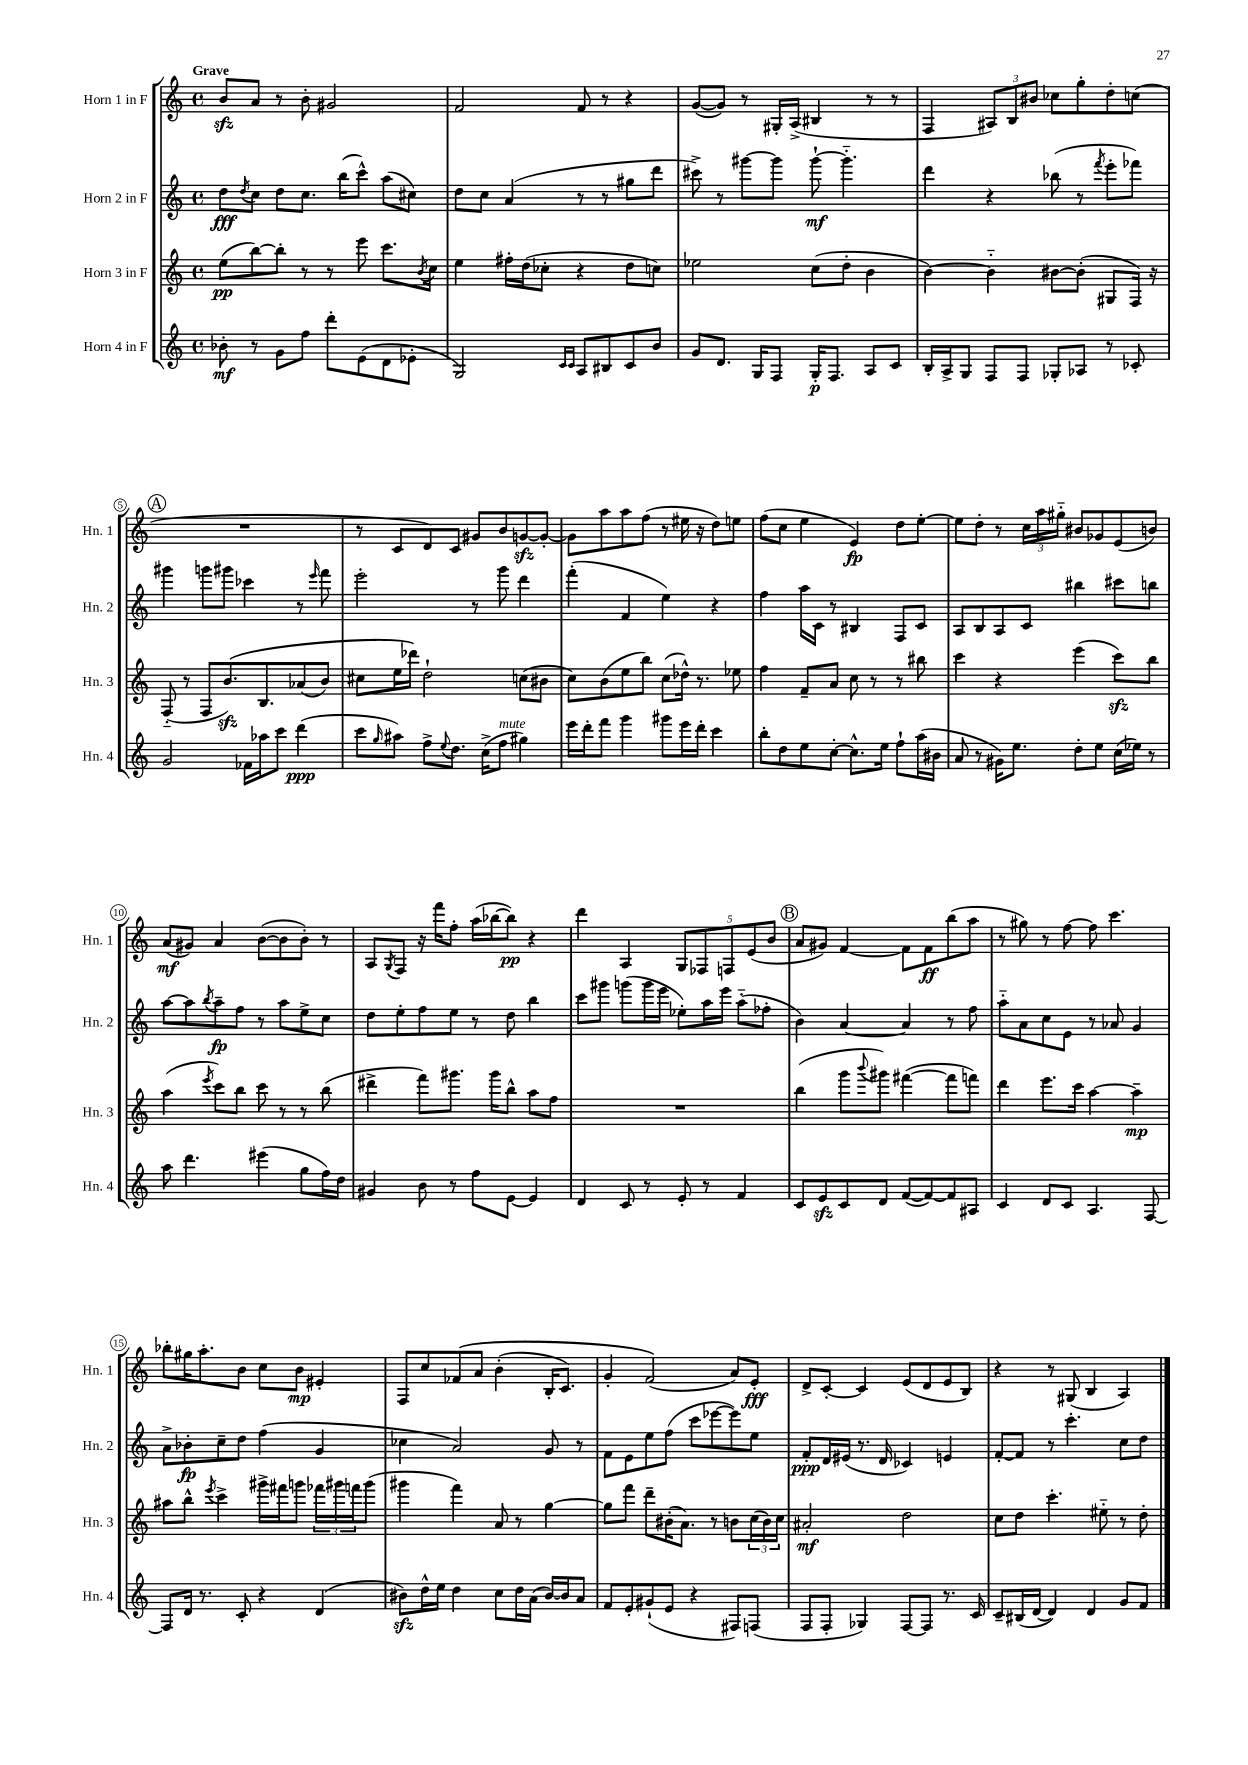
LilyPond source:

<<
\new StaffGroup <<
\new Staff = "s0" \with { instrumentName = "Horn 1 in F" shortInstrumentName = "Hn. 1" } {
    \clef treble \key c \major \defaultTimeSignature \time 4/4 \tempo "Grave"
    b'8\sfz a'8 r8 b'8-. gis'2 |
    f'2 f'8 r8 r4 |
    g'8~( g'8) r8 gis16-. a16->( bis4 r8 r8 |
    f4 \tuplet 3/2 { ais8) b8 bis'8 } ces''8 g''8-. d''8-. c''8( |
    \mark \markup { \circle "A" } R1 |
    r8 c'8 d'8) c'8 gis'8 b'8 g'8~\sfz g'8~-. |
    g'8 a''8 a''8 f''8( r8 eis''16 r16 d''8) e''8 |
    f''8( c''8 e''4 e'4\fp) d''8 e''8~-. |
    e''8 d''8-. r8 \tuplet 3/2 { c''16 a''16 gis''16-_ } bis'8 ges'8 e'8( b'8) |
    a'8\mf( gis'8) a'4 b'8~( b'8 b'8-.) r8 |
    a8 \acciaccatura { g8 } f8 r16 f'''16 f''8-. a''16( bes''16~ bes''8\pp) r4 |
    d'''4 a4 \tuplet 5/4 { g8 fes8 f8 e'8( b'8 } |
    \mark \markup { \circle "B" } a'8 gis'8) f'4~ f'8 f'8\ff b''8( a''8 |
    r8 gis''8) r8 f''8~ f''8 c'''4. |
    bes''8-. gis''16 a''8.-. b'8 c''8 b'8\mp eis'4-. |
    f8 c''8 fes'8\( a'8 b'4-.( b16-. c'8.) |
    g'4-. f'2(\) a'8) e'8-.\fff |
    d'8-> c'8~-. c'4 e'8( d'8 e'8 b8) |
    r4 r8 gis8( b4 a4) \bar "|." |
}
\new Staff = "s1" \with { instrumentName = "Horn 2 in F" shortInstrumentName = "Hn. 2" } {
    \clef treble \key c \major \defaultTimeSignature \time 4/4
    d''8\fff \acciaccatura { d''8 } c''8 d''8 c''8. b''16( c'''8-^) a''8( cis''8) |
    d''8 c''8 a'4( r8 r8 gis''8 d'''8 |
    cis'''8->) r8 gis'''8~ gis'''8 gis'''8~-!\mf gis'''4.-_ |
    d'''4 r4 bes''8( r8 \acciaccatura { f'''8 } e'''8-. fes'''8) |
    \mark \markup { \circle "A" } gis'''4 g'''8 gis'''8 ces'''4 r8 \grace { e'''16 } f'''8 |
    e'''2-. r8 g'''8 d'''4 |
    f'''4-.( f'4 e''4) r4 |
    f''4 a''16 c'16 r8 bis4 f8 c'8 |
    a8 b8 a8 c'8 bis''4 cis'''8 b''8 |
    a''8~ a''8 \acciaccatura { b''8 } a''8--\fp f''8 r8 a''8 e''8-> c''8 |
    d''8 e''8-. f''8 e''8 r8 d''8 b''4 |
    c'''8 gis'''8 g'''8( g'''16 e'''16 ees''8-.) a''16 e'''16 a''8-_( fes''8-. |
    \mark \markup { \circle "B" } b'4) a'4~ a'4 r8 f''8 |
    a''8-_ a'8 c''8 e'8 r8 aes'8 g'4 |
    a'8-> bes'8-.\fp c''8-- d''8 f''4( g'4 |
    ces''4 a'2) g'8 r8 |
    f'8 e'8 e''8 f''8( c'''8 ees'''8~ ees'''8) e''8 |
    f'8-.\ppp d'16 eis'16( r8. d'16 ces'4) e'4 |
    f'8~-. f'8 r8 c'''4.-. c''8 d''8 \bar "|." |
}
\new Staff = "s2" \with { instrumentName = "Horn 3 in F" shortInstrumentName = "Hn. 3" } {
    \clef treble \key c \major \defaultTimeSignature \time 4/4
    e''8\pp( b''8~) b''8-. r8 r8 e'''8 c'''8. \acciaccatura { b'8 } c''16 |
    e''4 fis''16-. d''16( ces''8-. r4 d''8 c''8) |
    ees''2 c''8( d''8-. b'4 |
    b'4~) b'4-_ bis'8~ bis'8-.( gis8 f16) r16 |
    \mark \markup { \circle "A" } f8-_( r8 f8 b'8.\sfz)\( b8. aes'8( b'8) |
    cis''8 e''16 des'''16\) d''2-! c''8( bis'8 |
    c''8) b'8( e''8 b''8) c''8( des''16-^) r8. ees''8 |
    f''4 f'8-- a'8 c''8 r8 r8 bis''8 |
    c'''4 r4 e'''4( c'''8\sfz) b''8 |
    a''4( \acciaccatura { e'''8 } c'''8) b''8 c'''8 r8 r8 b''8( |
    dis'''4-> f'''8) gis'''8. gis'''16 b''8-^ a''8 f''8 |
    R1 |
    \mark \markup { \circle "B" } b''4( g'''8 \appoggiatura { b'''8 } gis'''8) fis'''4~( fis'''8 f'''8) |
    d'''4 e'''8. c'''16 a''4~ a''4--\mp |
    ais''8 b''8-^ \acciaccatura { e'''8 } c'''4-> gis'''16-> fis'''16 g'''8 \tuplet 3/2 { fes'''16 gis'''16 f'''16 } gis'''8( |
    gis'''4 f'''4) a'8 r8 g''4~ |
    g''8 f'''8 d'''8-- bis'16-.( a'8.) r8 b'8 \tuplet 3/2 { c''16( b'16) c''16 } |
    ais'2-.\mf d''2 |
    c''8 d''8 c'''4.-. eis''8-_ r8 d''8-. \bar "|." |
}
\new Staff = "s3" \with { instrumentName = "Horn 4 in F" shortInstrumentName = "Hn. 4" } {
    \clef treble \key c \major \defaultTimeSignature \time 4/4
    bes'8-.\mf r8 g'8 f''8 d'''8-. e'8( d'8 ees'8-. |
    g2) \grace { c'16 c'16 } a8 bis8 c'8 b'8 |
    g'8 d'8. g16 f8 g16-.\p f8. a8 c'8 |
    b16-. a16-> g8 f8 f8 ges8-. aes8 r8 ces'8-. |
    \mark \markup { \circle "A" } g'2 fes'16 aes''16 c'''8 d'''4\ppp( |
    c'''8 \grace { g''16 } ais''8) f''8-> \appoggiatura { e''8 } d''8. c''16->( f''8^\markup { \italic "mute" } gis''4) |
    e'''16 d'''16-. f'''8 g'''4 gis'''8 e'''16 d'''16-. c'''4 |
    b''8-. d''8 e''8 c''8~-. c''8.-^ e''16 f''8-! a''16( bis'16 |
    a'8 r8 gis'16) e''8. d''8-. e''8 c''16( ees''16) r8 |
    a''8 d'''4. eis'''4( g''8 f''16) d''16 |
    gis'4 b'8 r8 f''8 e'8~ e'4 |
    d'4 c'8 r8 e'8-. r8 f'4 |
    \mark \markup { \circle "B" } c'8 e'8\sfz c'8 d'8 f'8~( f'8~) f'8 ais8 |
    c'4 d'8 c'8 a4. f8~ |
    f8 d'16 r8. c'8-. r4 d'4( |
    bis'8\sfz) d''16-^ e''16 d''4 c''8 d''16 a'16( bis'16~) bis'16 a'8 |
    f'8 e'8-. gis'8-!( e'8 r4 fis8) f8( |
    f8 f8-. ges4) f8~ f8 r8. c'16 |
    c'8-- bis16( d'16~ d'4) d'4 g'8 f'8 \bar "|." |
}
>>
>>
\layout { \context { \Score \override BarNumber.stencil = #(make-stencil-circler 0.1 0.3 ly:text-interface::print) } }
